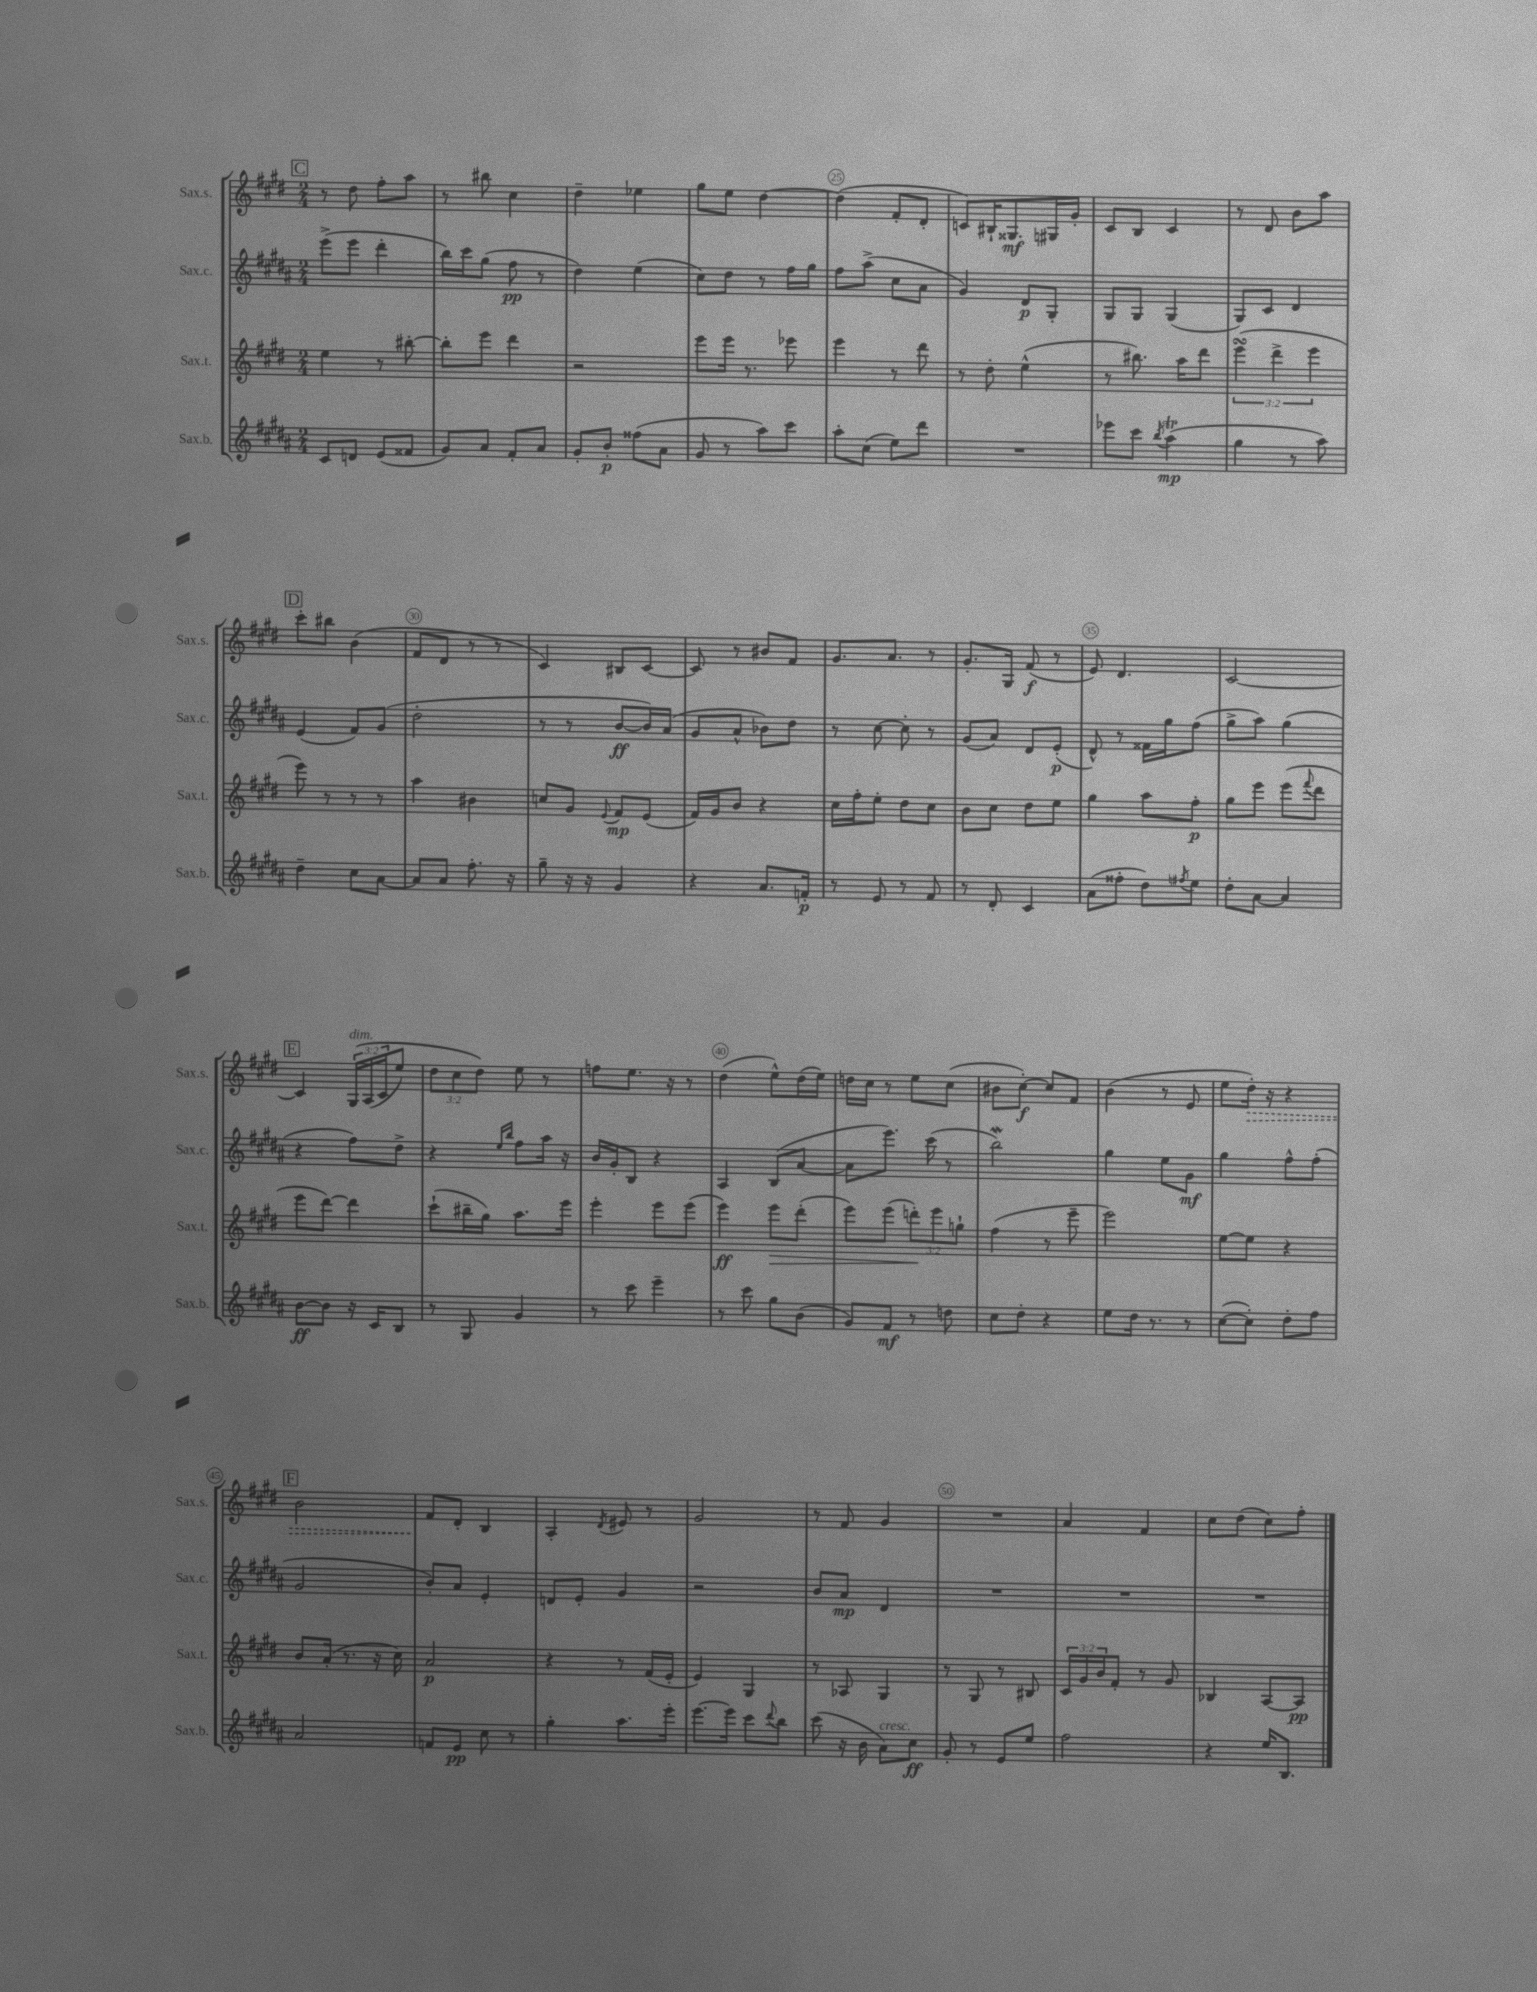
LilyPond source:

<<
\new StaffGroup <<
\new Staff = "s0" \with { instrumentName = "Sax.s." shortInstrumentName = "Sax.s." } {
    \clef treble \key e \major \numericTimeSignature \time 2/4 \override Staff.TupletNumber.text = #tuplet-number::calc-fraction-text
    \mark \markup { \box "C" } r8 dis''8 fis''8-. a''8 |
    r8 bis''8 cis''4 |
    dis''4-- ees''4 |
    gis''8 e''8 dis''4~ |
    dis''4( fis'8-. dis'8-. |
    c'8) bis16-! gisis8.\mf gis16 gis'16-. |
    cis'8 b8 cis'4 |
    r8 dis'8 b'8 a''8 |
    \mark \markup { \box "D" } cis'''8-. bis''8 b'4( |
    fis'8 dis'8 r8 r8 |
    cis'4) bis8 cis'8~ |
    cis'8 r8 bis'8 fis'8 |
    gis'8. a'8. r8 |
    gis'8.-. gis16 fis'8\f( r8 |
    e'8) dis'4. |
    cis'2~ |
    \mark \markup { \box "E" } cis'4 \tuplet 3/2 { gis16^\markup { \italic "dim." }\( a16( cis'16 } e''8) |
    \tuplet 3/2 { dis''8 cis''8 dis''8\) } e''8 r8 |
    f''8 e''8. r16 r8 |
    dis''4( e''8-^) dis''16( e''16) |
    d''16 cis''16 r8 e''8 cis''8( |
    bis'8 cis''8~-.\f) cis''8 fis'8 |
    b'4( r8 e'8 |
    e''8 \once \override Hairpin.style = #'dashed-line dis''16-.\>) r16 r4 |
    \mark \markup { \box "F" } b'2 |
    fis'8\! dis'8-. b4 |
    a4-. \acciaccatura { dis'8 } eis'8 r8 |
    gis'2 |
    r8 fis'8 gis'4 |
    R2 |
    a'4 fis'4 |
    cis''8 dis''8( cis''8) fis''8-. \bar "|." |
}
\new Staff = "s1" \with { instrumentName = "Sax.c." shortInstrumentName = "Sax.c." } {
    \clef treble \key b \major \numericTimeSignature \time 2/4
    \mark \markup { \box "C" } e'''8->( e'''8 dis'''4-. |
    b''16) cis'''16 gis''8( fis''8\pp r8 |
    dis''4) e''4( |
    cis''8) dis''8 r8 fis''16 gis''16 |
    fis''8 ais''8->( cis''8 ais'8 |
    gis'4) dis'8\p gis8-. |
    gis8 gis8 gis4( |
    gis8) cis'8 dis'4 |
    \mark \markup { \box "D" } e'4( fis'8) gis'8( |
    dis''2-. |
    r8 r8 b'8~\ff b'16) ais'16( |
    gis'8 ais'8-^ bes'8) dis''8 |
    r8 cis''8~ cis''8-. r8 |
    gis'8( ais'8) dis'8 e'8-.\p( |
    dis'8-^) r8 fisis'16 gis''16 fis''8( |
    gis''8-> ais''8) gis''4( |
    \mark \markup { \box "E" } r4 fis''8) dis''8-> |
    r4 \grace { e''16 b''16 } fis''8 ais''16 r16 |
    b'16 gis'16-. b8 r4 |
    ais4 b8( ais'8~ |
    ais'8 e'''8.) cis'''16( r8 |
    b''2\mordent) |
    gis''4 e''8 gis'8\mf |
    gis''4 fis''8-^ fis''8-.( |
    \mark \markup { \box "F" } gis'2 |
    b'8-.) ais'8 e'4-. |
    d'8 e'8-. gis'4 |
    r2 |
    b'8 ais'8\mp dis'4 |
    R2 |
    R2 |
    R2 \bar "|." |
}
\new Staff = "s2" \with { instrumentName = "Sax.t." shortInstrumentName = "Sax.t." } {
    \clef treble \key e \major \numericTimeSignature \time 2/4 \override Staff.TupletNumber.text = #tuplet-number::calc-fraction-text
    \mark \markup { \box "C" } e''4 r8 bis''8~-. |
    bis''8-. e'''8 dis'''4 |
    r2 |
    e'''8 e'''16 r8. ees'''8 |
    e'''4 r8 dis'''8 |
    r8 dis''8-. e''4-^( |
    r8 bis''8.) a''16 dis'''8 |
    \tuplet 3/2 { e'''4\turn( dis'''4-> e'''4 } |
    \mark \markup { \box "D" } e'''8) r8 r8 r8 |
    a''4 bis'4 |
    c''8 gis'8 \appoggiatura { e'8 } fis'8\mp e'8( |
    fis'16) gis'16 b'8 r4 |
    cis''16 fis''16-. e''8-. dis''8 cis''8 |
    b'8 cis''8 dis''8 e''8 |
    gis''4 a''8 fis''8-.\p |
    gis''8 e'''8 e'''8( \appoggiatura { fis'''8 } dis'''8 |
    \mark \markup { \box "E" } e'''8 dis'''8~) dis'''4 |
    cis'''8-!( bis''16-- gis''16) a''8. e'''16 |
    e'''4-. e'''8 e'''8( |
    e'''4\ff) e'''8\> dis'''8-.( |
    e'''8) e'''8( \tuplet 3/2 { d'''8-.\!) e'''8 g''8-! } |
    fis''4( r8 e'''8-- |
    e'''2) |
    e''8~ e''8 r4 |
    \mark \markup { \box "F" } b'8 a'16-.( r8. r16 cis''16) |
    a'2\p |
    r4 r8 fis'16( e'16-. |
    e'4) gis4 |
    r8 aes8 gis4 |
    r8 gis8 r8 bis8 |
    \tuplet 3/2 { cis'16 gis'16 b'16 } fis'8-. r8 gis'8 |
    bes4 a8~ a8\pp \bar "|." |
}
\new Staff = "s3" \with { instrumentName = "Sax.b." shortInstrumentName = "Sax.b." } {
    \clef treble \key b \major \numericTimeSignature \time 2/4
    \mark \markup { \box "C" } cis'8 d'8 e'8( fisis'8 |
    gis'8) ais'8 fis'8-. ais'8 |
    gis'8-. b'8-.\p fisis''8( ais'8 |
    gis'8 r8 ais''8) cis'''8 |
    ais''8-. cis''8( e''8) dis'''8 |
    R2 |
    ees'''8 cis'''8 \acciaccatura { b''8 } ais''4\trill\mp( |
    gis''4 r8 ais''8) |
    \mark \markup { \box "D" } dis''4-- cis''8 ais'8~ |
    ais'8 ais'8 fis''8.-. r16 |
    gis''8-- r16 r16 gis'4 |
    r4 ais'8. f'16-.\p |
    r8 e'8 r8 fis'8 |
    r8 dis'8-. cis'4 |
    ais'8( fisis''8-. dis''8) \acciaccatura { fis''8 } e''8 |
    dis''8-. ais'8~ ais'4 |
    \mark \markup { \box "E" } b'8~\ff b'8 r16 cis'16 b8 |
    r8 gis8 gis'4 |
    r8 cis'''8 e'''4-- |
    r8 cis'''8 gis''8 b'8( |
    gis'8) fis'8\mf r8 d''8 |
    cis''8 dis''8-. r4 |
    e''8 dis''16 r8. r8 |
    cis''8~( cis''8-.) dis''8-. fis''8 |
    \mark \markup { \box "F" } ais'2 |
    f'8 e'8\pp cis''8 r8 |
    gis''4-. ais''8. e'''16-. |
    e'''8.~ e'''16 cis'''8 \appoggiatura { dis'''8 } b''8 |
    cis'''8( r16 b'16 ais'8^\markup { \italic "cresc." }) cis''8\ff |
    gis'8-. r8 e'8 e''8 |
    fis''2 |
    r4 e''16 b8. \bar "|." |
}
>>
>>
\layout { \context { \Score currentBarNumber = #21 \override BarNumber.break-visibility = ##(#f #t #t) barNumberVisibility = #(every-nth-bar-number-visible 5) \override BarNumber.stencil = #(make-stencil-circler 0.1 0.3 ly:text-interface::print) } }
